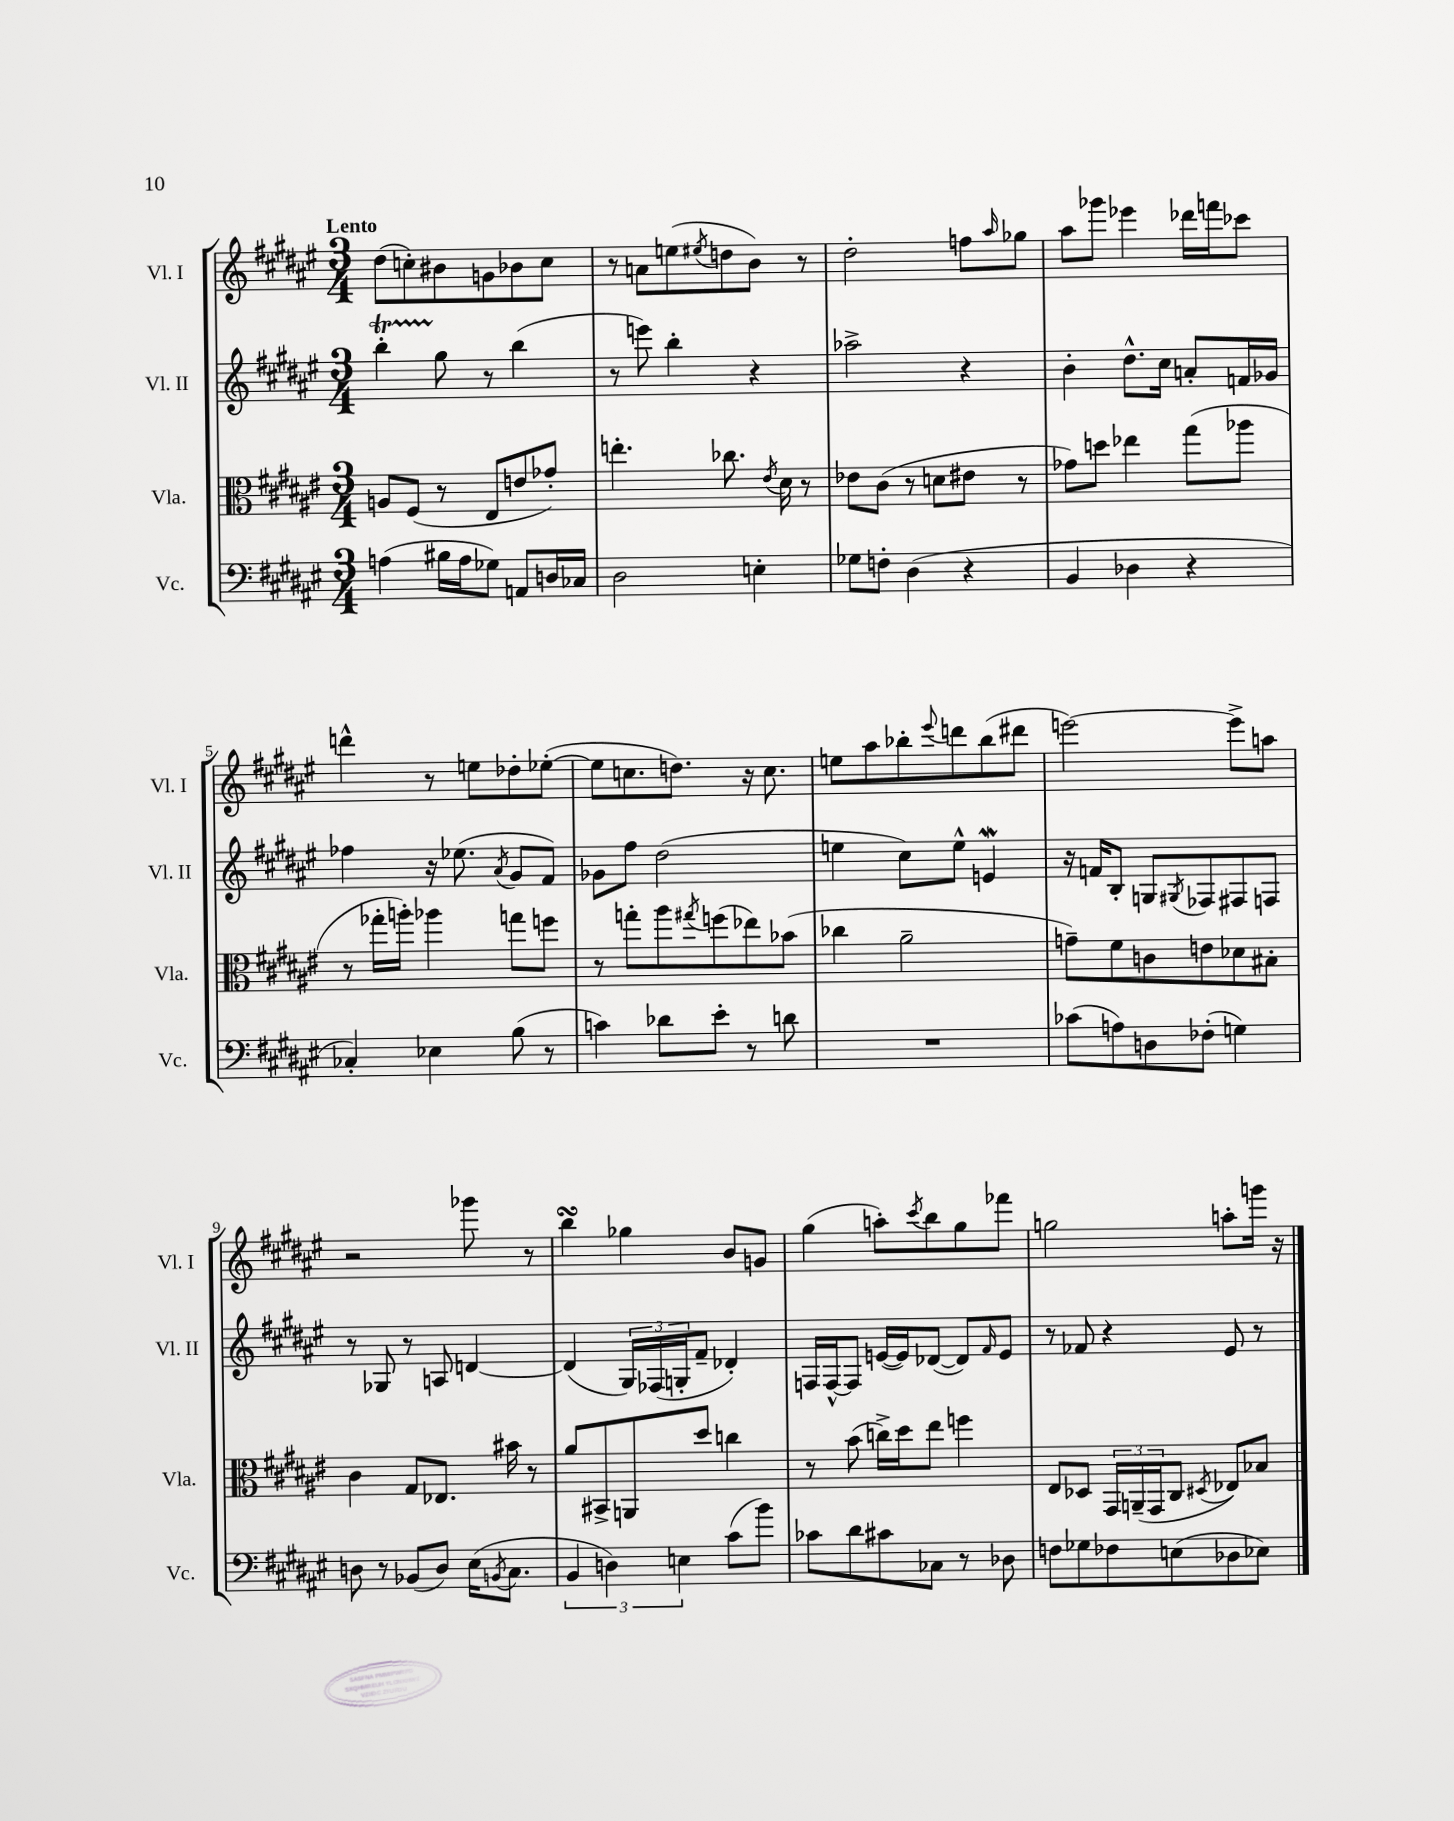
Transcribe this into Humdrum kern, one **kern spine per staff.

**kern	**kern	**kern	**kern
*staff4	*staff3	*staff2	*staff1
*clefF4	*clefC3	*clefG2	*clefG2
*k[f#c#g#d#a#e#]	*k[f#c#g#d#a#e#]	*k[f#c#g#d#a#e#]	*k[f#c#g#d#a#e#]
*M3/4	*M3/4	*M3/4	*M3/4
(4A	8A	4bb'	(8dd#
.	(8F#	.	8cc')
16B#	8r	8gg#	8b#
16A	.	.	.
8G-)	8E#	8r	8g
8AA	8e	(4bb	8b-
16D	8g-')	.	8cc
16C-	.	.	.
=	=	=	=
2D#	4.ee'	8r	8r
.	.	8eee)	8a
.	.	4bb'	(8ee
.	.	.	8qee#
.	8.cc-	.	8dd
4E'	.	4r	8b)
.	8qe#	.	.
.	16d#	.	.
.	8r	.	8r
=	=	=	=
8G-	8e-	2aa-^	2dd#'
8F'	(8c#	.	.
(4D#	8r	.	.
.	8d	.	.
4r	8e#	4r	8ff
.	.	.	16qqaa#
.	8r	.	8gg-
=	=	=	=
4BB	8g-)	4b'	8aa#
.	8dd	.	8ggg-
4D-	4ee-	8.dd#^^	4eee-
.	.	16cc#	.
4r	(8gg#	8a'	16ddd-
.	.	.	16fff
.	8aa-	16f	8ccc-
.	.	16g-	.
=	=	=	=
4C-')	8r	4ff-	4ddd^^
.	16gg-'	.	.
.	16aa')	.	.
4E-	4aa-	16r	8r
.	.	(8.ee-	.
.	.	.	8ee
.	.	8qa#	.
(8B	8gg	8g#	8dd-'
8r	8ff	8f#)	([8ee-'
=	=	=	=
4c)	8r	8g-	8ee-]
.	8gg'	8ff#	8.cc
8d-	8aa#	(2dd#	.
.	.	.	8.dd)
.	8qgg#	.	.
8e#'	(8ff	.	.
8r	8ee-)	.	16r
.	.	.	8.cc
8d	(8b-	.	.
=	=	=	=
2.r	4cc-	4ee	8ee
.	.	.	8aa#
.	2a#~	8cc#)	8bb-'
.	.	.	8qqeee#
.	.	8ee^^	8ddd
.	.	4e	(8bb-
.	.	.	8ddd#
=	=	=	=
(8c-	8g~)	16r	[2eee)
.	.	16f	.
8A)	8f#	8B'	.
8D	8c	8G	.
.	.	8qG#	.
(8F-'	8e	8F-	.
4G)	8d-	8F#	8eee^]
.	8B#'	8F	8aa
=	=	=	=
8D	4c#	8r	2r
8r	.	8G-	.
(8BB-	8G#	8r	.
8D)	8.E-	8A	.
(16E#	.	[4d	8ggg-
8qBB	.	.	.
8.C#	16b#	.	.
.	8r	.	8r
=	=	=	=
6BB	8a#	(4d]	4bb
.	8BB#^	.	.
6D)	.	.	.
.	8AA	24G#)	4gg-
.	.	(24F-	.
6E	.	24G'	.
.	8dd#	8f#~	.
(8c#	4cc	4d-')	8b
8b)	.	.	8g
=	=	=	=
8c-	8r	16F	(4gg#
.	.	[16F^^	.
8d#	(8b	8F]	.
8c#	16cc^)	([16e	8aa')
.	16dd#	16e])	.
.	.	.	8qccc#
8C-	8ee#	([8d-	8bb
8r	4ff	8d-])	8gg#
.	.	16qqf#	.
8D-	.	8e	8fff-
=	=	=	=
8F	8E#	8r	2gg
8G-	8D-	8f-	.
8F-	24GG#	4r	.
.	(24AA~	.	.
.	24GG#	.	.
(8E	8C#	.	.
.	8qD#	.	.
8D-	8E-)	8e#	8aa'
8E-)	8B-	8r	16ggg
.	.	.	16r
==	==	==	==
*-	*-	*-	*-
